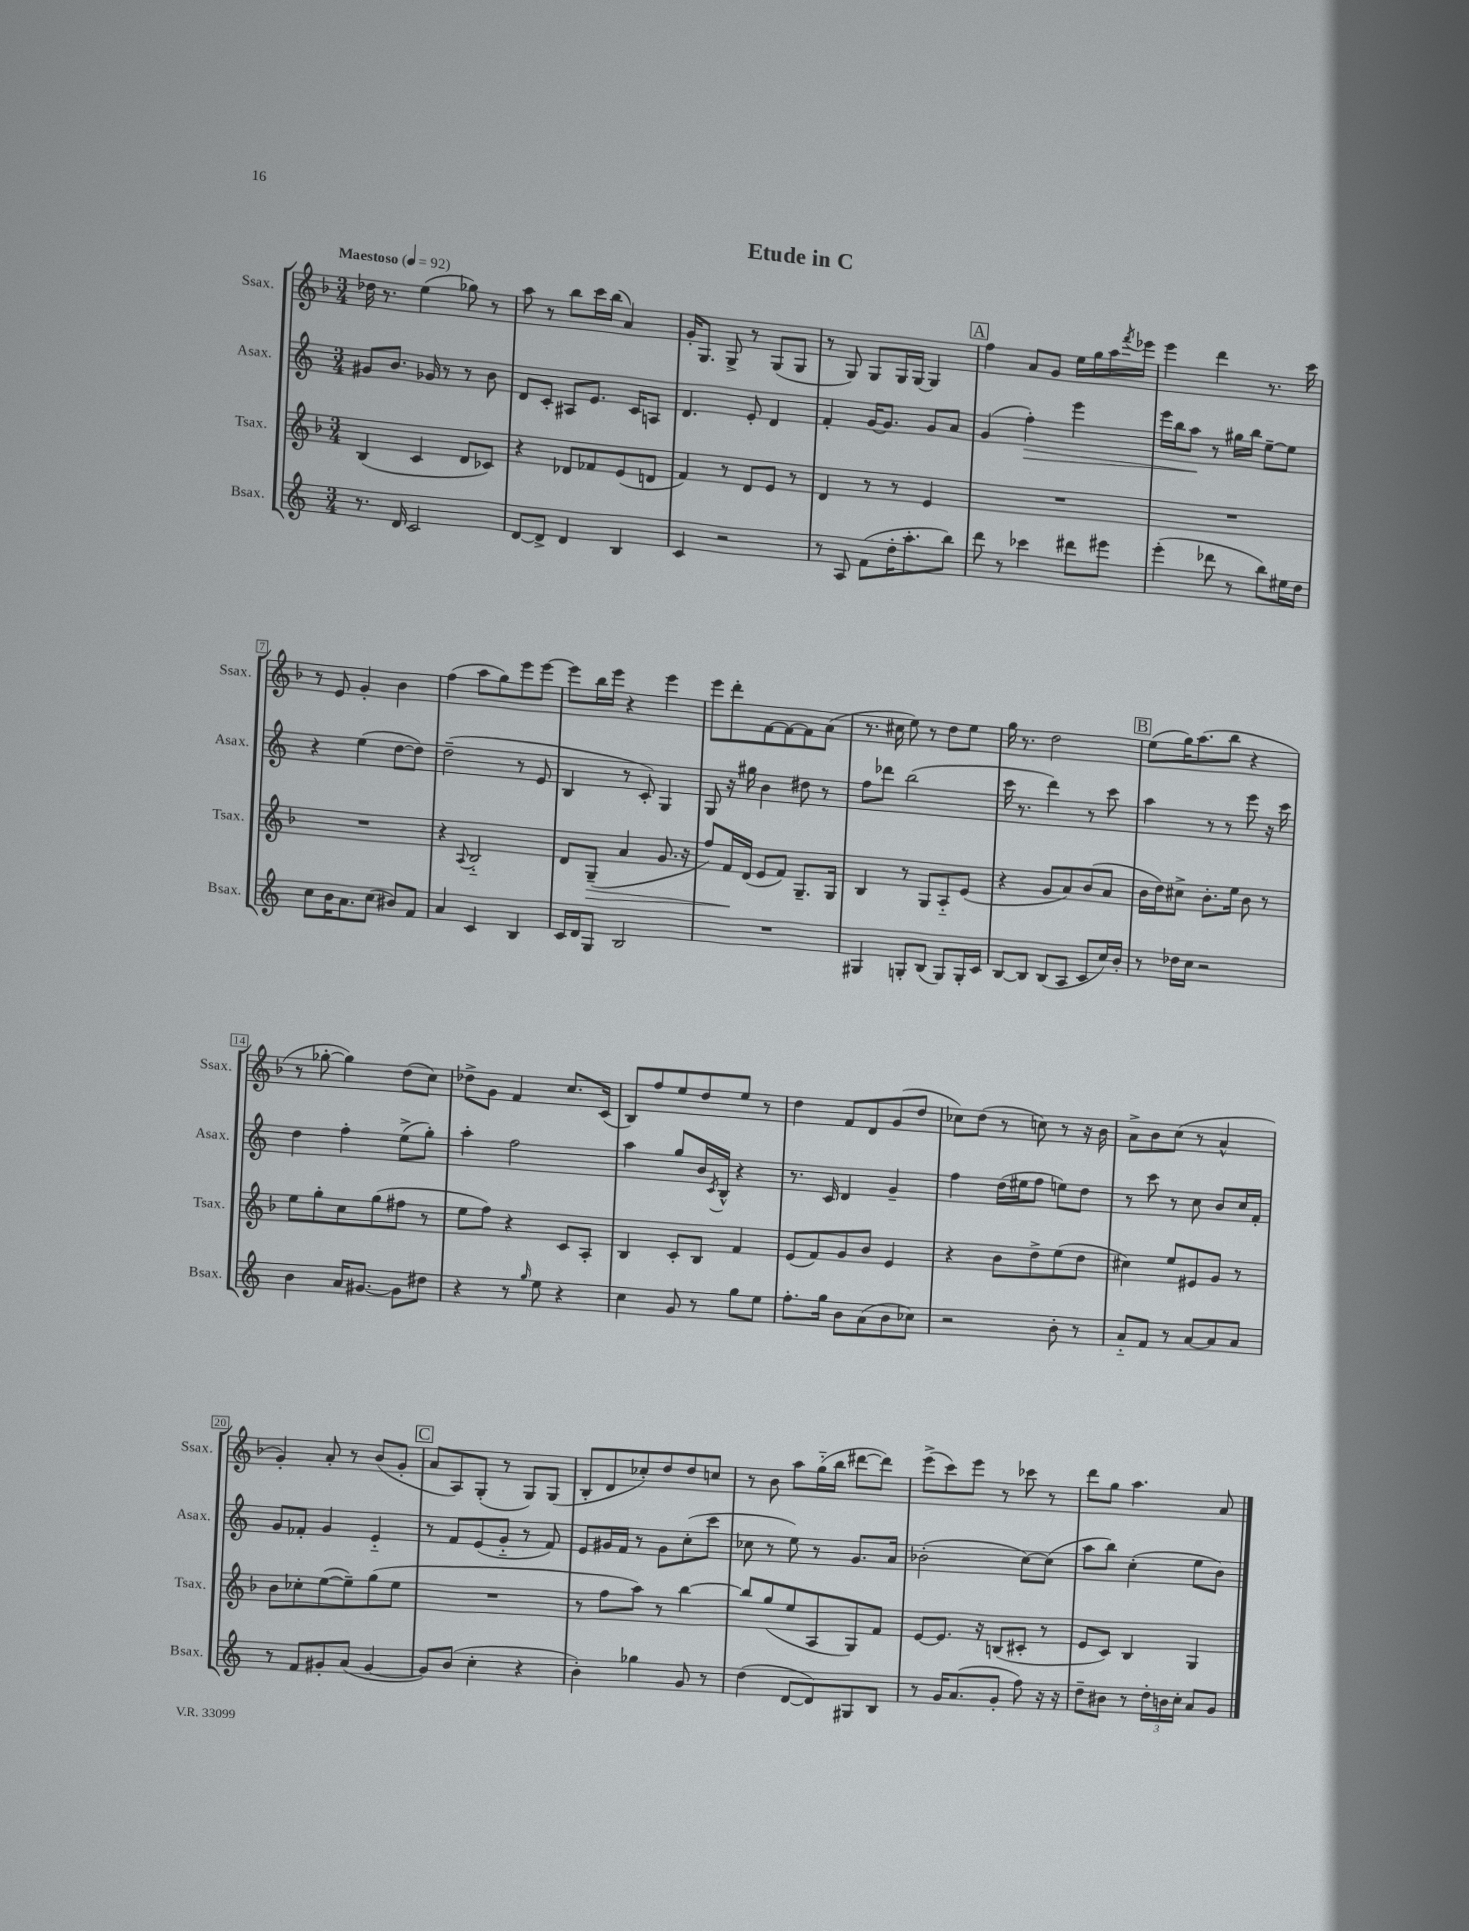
\header { title = "Etude in C" }
<<
\new StaffGroup <<
\new Staff = "s0" \with { instrumentName = "Ssax." shortInstrumentName = "Ssax." } {
    \clef treble \key f \major \numericTimeSignature \time 3/4 \tempo "Maestoso" 4 = 92
    des''16 r8. e''4( ges''8) r8 |
    a''8 r8 bes''8 c'''16 bes''16( a'4) |
    g'16-. g8. g8-> r8 g8( g8 |
    r8 g8) g8 g16 g16~ g4 |
    \mark \markup { \box "A" } f''4 a'8 g'8 e''16 g''16 a''16 \acciaccatura { f'''8 } ees'''16 |
    e'''4 d'''4 r8. c'''16 |
    r8 e'8 g'4-. bes'4 |
    f''4( a''8 g''8) e'''8 e'''8~ |
    e'''8 bes''16 e'''16 r4 e'''4 |
    e'''8 d'''8-. f'8~ f'8~ f'8 a'8( |
    r8. cis''16 e''8) r8 d''8 e''8 |
    g''16 r8. d''2 |
    \mark \markup { \box "B" } e''8( g''16) a''8.( bes''8 r4 |
    r8 ges''8~-. ges''4) d''8( c''8) |
    des''8-> g'8 f'4 c''8. c'16( |
    bes8) f''8 e''8 d''8 e''8 r8 |
    d''4 f'8 d'8 g'8( d''8 |
    ces''8) d''8( r8 c''8) r8 r16 bes'16 |
    a'8-> bes'8 c''8( r8 a'4-^ |
    g'4-.) a'8-. r8 bes'8( g'8-. |
    \mark \markup { \box "C" } a'8 a8) g8-.( r8 g8) g8( |
    bes8-. d'8 ces''8-.) d''8 d''8 c''8 |
    r8 bes'8 a''8 g''16-_( bes''16 dis'''8~ dis'''8) |
    e'''8->( c'''8) e'''8 r8 ces'''8 r8 |
    d'''8 g''8 a''4. a'8 \bar "|." |
}
\new Staff = "s1" \with { instrumentName = "Asax." shortInstrumentName = "Asax." } {
    \clef treble \key c \major \numericTimeSignature \time 3/4
    gis'8 b'8. ges'16 r8 r8 b'8 |
    d'8 c'8-. ais8 e'8. c'16 a8 |
    d'4. e'8-. d'4 |
    f'4-. g'16~ g'8. g'8 a'8 |
    \mark \markup { \box "A" } g'4( f''4-.\>) e'''4 |
    e'''16 b''16 a''8\! r8 gis''16 b''16 e''8~-- e''8 |
    r4 e''4( d''8~ d''8) |
    d''2--( r8 e'8 |
    b4 r8 c'8-.) g4 |
    g8 r16 gis''16 b'4 dis''8 r8 |
    f''8 des'''8 b''2( |
    c'''16 r8. d'''4) r8 c'''8 |
    \mark \markup { \box "B" } a''4 r8 r8 e'''8 r16 c'''16 |
    d''4 f''4-. e''8->( g''8-.) |
    a''4-. f''2 |
    a''4 g''8 b'16 \acciaccatura { c'8 } b16-^ r4 |
    r8. c'16 d'4 g'4-- |
    f''4 d''16( eis''16 f''8 e''8) d''8 |
    r8 c'''8 r8 c''8 b'8 c''16 f'16-. |
    g'8 fes'8-. g'4 e'4-_ |
    \mark \markup { \box "C" } r8 f'8 e'8( g'8-_ r8 f'8) |
    e'8 gis'16 f'16 r8 gis'8 c''8-.( c'''8 |
    ces''8 r8 e''8) r8 g'8. a'16 |
    bes'2-.( c''8~) c''8( |
    a''8 b''8) c''4-.( e''8 b'8) \bar "|." |
}
\new Staff = "s2" \with { instrumentName = "Tsax." shortInstrumentName = "Tsax." } {
    \clef treble \key f \major \numericTimeSignature \time 3/4
    bes4( c'4 d'8 ces'8) |
    r4 des'8 fes'8 e'8( d'8 |
    f'4) r8 d'8 e'8 r8 |
    d'4 r8 r8 e'4 |
    \mark \markup { \box "A" } R2. |
    R2. |
    R2. |
    r4 \appoggiatura { a8 } bes2-_ |
    d'8 g8--\>( a'4 g'8. r16 |
    f''8) f'16\! d'16( e'8 f'8) g8.-- g16 |
    bes4 r8 g8 a8-_ e'8( |
    r4 g'8 a'8) bes'8( a'8 |
    \mark \markup { \box "B" } bes'16 d''16) cis''8-> bes'8.-. e''16 bes'8 r8 |
    e''8 g''8-. c''8 g''8( fis''8 r8 |
    e''8 f''8) r4 c'8 a8-. |
    bes4 c'8-. bes8 f'4 |
    e'8( f'8) g'8 bes'8 e'4 |
    r4 bes'8 d''8-> e''8( d''8 |
    cis''4) e''8 eis'8 g'8 r8 |
    bes'8 ces''8-. e''8~( e''8--) g''8( e''8 |
    \mark \markup { \box "C" } R2. |
    r8 f''8 a''8) r8 bes''4~ |
    bes''8 g''8( e''8 a8 g8) f'8 |
    e'8~ e'8. r16 b8( cis'8-. r8 |
    e'8 c'8) bes4 g4 \bar "|." |
}
\new Staff = "s3" \with { instrumentName = "Bsax." shortInstrumentName = "Bsax." } {
    \clef treble \key c \major \numericTimeSignature \time 3/4
    r8. d'16 c'2 |
    d'8~ d'8-> d'4 b4 |
    c'4 r2 |
    r8 a8 f'8( d''16-. a''8.-. b''8) |
    \mark \markup { \box "A" } d'''8 r8 ces'''4 dis'''8 eis'''8 |
    e'''4-.( des'''8 r8 b''8) eis''16 d''16 |
    c''8 b'16 a'8. c''8( bis'8) f'8 |
    a'4 c'4 b4 |
    c'16 d'16 g8 b2 |
    R2. |
    gis4 g8-. b8( g8) g16-. c'16 |
    b8~ b8 b8( a8 c'8 c''16) b'16-. |
    \mark \markup { \box "B" } r8 des''16 c''16 r2 |
    b'4 a'16 gis'8.~ gis'8 dis''8 |
    r4 r8 \grace { g''16 } e''8 r4 |
    c''4 g'8 r8 g''8 e''8 |
    f''8.-. g''16 b'8 a'8( b'8 ces''8) |
    r2 b'8-. r8 |
    a'8-_ f'8 r8 a'8~ a'8 a'8 |
    r8 f'8 gis'8-. a'8( gis'4~ |
    \mark \markup { \box "C" } gis'8) b'8( c''4-. r4 |
    b'4-.) ges''4 g'8 r8 |
    d''4( d'8~ d'8) gis8 b8 |
    r8 g'16 a'8.( g'8-. f''8) r16 r16 |
    d''8-- bis'8 r8 \tuplet 3/2 { d''16-. b'16 c''16-. } a'8 g'8 \bar "|." |
}
>>
>>
\layout { \context { \Score \override BarNumber.stencil = #(make-stencil-boxer 0.1 0.3 ly:text-interface::print) } }
